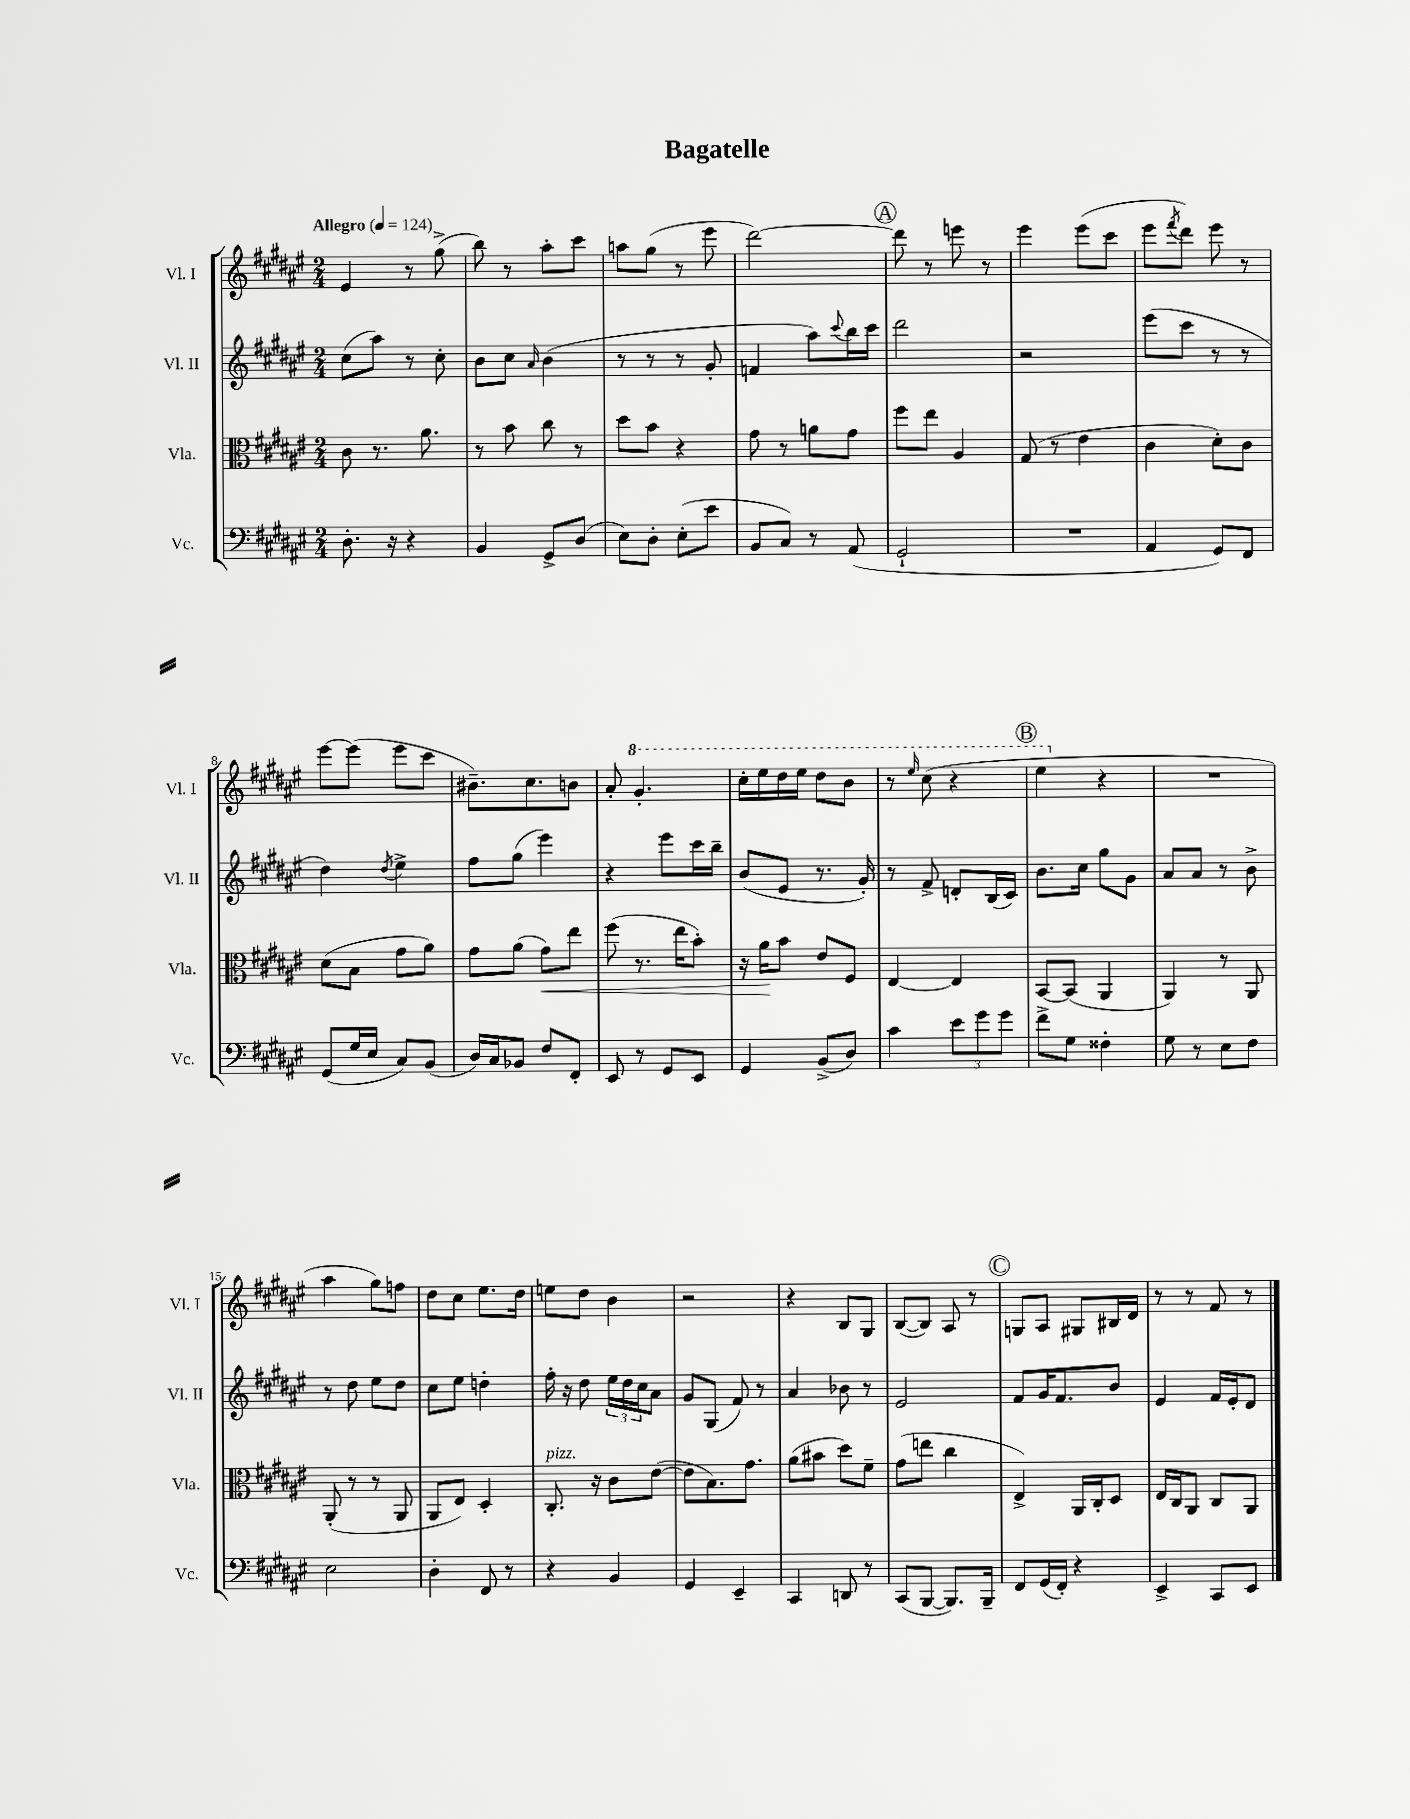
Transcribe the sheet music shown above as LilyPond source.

\header { title = "Bagatelle" }
<<
\new StaffGroup <<
\new Staff = "s0" \with { instrumentName = "Vl. I" shortInstrumentName = "Vl. I" } {
    \clef treble \key fis \major \numericTimeSignature \time 2/4 \tempo "Allegro" 4 = 124
    eis'4 r8 gis''8->( |
    b''8) r8 ais''8-. cis'''8 |
    a''8 gis''8( r8 eis'''8 |
    dis'''2~) |
    \mark \markup { \circle "A" } dis'''8 r8 e'''8 r8 |
    eis'''4 eis'''8( cis'''8 |
    eis'''8 \acciaccatura { fis'''8 } dis'''8) eis'''8 r8 |
    eis'''8~ eis'''8( eis'''8 cis'''8 |
    bis'8.--) cis''8. b'8 |
    ais'8-. \ottava #1 gis''4.-. |
    cis'''16-. eis'''16 dis'''16 eis'''16 dis'''8 b''8 |
    r8 \grace { eis'''16 } cis'''8( r4 |
    \mark \markup { \circle "B" } eis'''4 \ottava #0 r4 |
    R2 |
    ais''4 gis''8) f''8 |
    dis''8 cis''8 eis''8. dis''16 |
    e''8 dis''8 b'4 |
    r2 |
    r4 b8 gis8 |
    b8~( b8) ais8 r8 |
    \mark \markup { \circle "C" } g8 ais8 gis8 bis16 dis'16 |
    r8 r8 fis'8 r8 \bar "|." |
}
\new Staff = "s1" \with { instrumentName = "Vl. II" shortInstrumentName = "Vl. II" } {
    \clef treble \key fis \major \numericTimeSignature \time 2/4
    cis''8( ais''8) r8 cis''8-. |
    b'8 cis''8 \grace { ais'16 } b'4( |
    r8 r8 r8 gis'8-. |
    f'4 ais''8) \appoggiatura { cis'''8 } b''16 cis'''16 |
    \mark \markup { \circle "A" } dis'''2 |
    r2 |
    eis'''8( cis'''8 r8 r8 |
    dis''4) \acciaccatura { dis''8 } eis''4-> |
    fis''8 gis''8( eis'''4) |
    r4 eis'''8 cis'''16 b''16-- |
    b'8( eis'8 r8. gis'16-.) |
    r8 fis'8-> d'8-. b16( cis'16) |
    \mark \markup { \circle "B" } b'8. cis''16 gis''8 gis'8 |
    ais'8 ais'8 r8 b'8-> |
    r8 dis''8 eis''8 dis''8 |
    cis''8 eis''8 d''4-. |
    fis''16-. r16 dis''8 \tuplet 3/2 { eis''16 dis''16 cis''16 } ais'8 |
    gis'8 gis8( fis'8) r8 |
    ais'4 bes'8 r8 |
    eis'2 |
    \mark \markup { \circle "C" } fis'8 gis'16 fis'8. b'8 |
    eis'4 fis'16 eis'16-. dis'8 \bar "|." |
}
\new Staff = "s2" \with { instrumentName = "Vla." shortInstrumentName = "Vla." } {
    \clef alto \key fis \major \numericTimeSignature \time 2/4
    cis'8 r8. ais'8. |
    r8 b'8 cis''8 r8 |
    dis''8 b'8 r4 |
    gis'8 r8 a'8 gis'8 |
    \mark \markup { \circle "A" } fis''8 eis''8 ais4 |
    gis8( r8 eis'4 |
    cis'4 dis'8-.) cis'8 |
    dis'8( b8 gis'8 ais'8) |
    gis'8 ais'8( gis'8\<) eis''8 |
    fis''8( r8. eis''16 b'8-.) |
    r16 ais'16\! b'8 eis'8 fis8 |
    eis4~ eis4 |
    \mark \markup { \circle "B" } b,8~ b,8( ais,4 |
    ais,4) r8 ais,8 |
    ais,8-.( r8 r8 ais,8 |
    ais,8 eis8) dis4-. |
    cis8.-.^\markup { \italic "pizz." } r16 cis'8 eis'8~( |
    eis'8 b8.) gis'8. |
    ais'8( bis'8 dis''8) fis'8-- |
    gis'8( e''8 cis''4 |
    \mark \markup { \circle "C" } eis4->) ais,16 cis16-. dis8 |
    eis16 cis16 ais,8 cis8 ais,8 \bar "|." |
}
\new Staff = "s3" \with { instrumentName = "Vc." shortInstrumentName = "Vc." } {
    \clef bass \key fis \major \numericTimeSignature \time 2/4
    dis8.-. r16 r4 |
    b,4 gis,8-> dis8( |
    eis8) dis8-. eis8-.( eis'8 |
    b,8 cis8) r8 ais,8( |
    \mark \markup { \circle "A" } gis,2-! |
    R2 |
    ais,4 gis,8) fis,8 |
    gis,8( gis16 eis16 cis8) b,8( |
    dis16) cis16 bes,8 fis8 fis,8-. |
    eis,8 r8 gis,8 eis,8 |
    gis,4 b,8->( dis8) |
    cis'4 \tuplet 3/2 { eis'8 gis'8 gis'8 } |
    \mark \markup { \circle "B" } fis'8-> gis8 fisis4-. |
    gis8 r8 eis8 fis8 |
    eis2 |
    dis4-. fis,8 r8 |
    r4 b,4 |
    gis,4 eis,4-- |
    cis,4 d,8 r8 |
    cis,8( b,,8~ b,,8.) b,,16-- |
    \mark \markup { \circle "C" } fis,8 gis,16( fis,16-.) r4 |
    eis,4-> cis,8 eis,8 \bar "|." |
}
>>
>>
